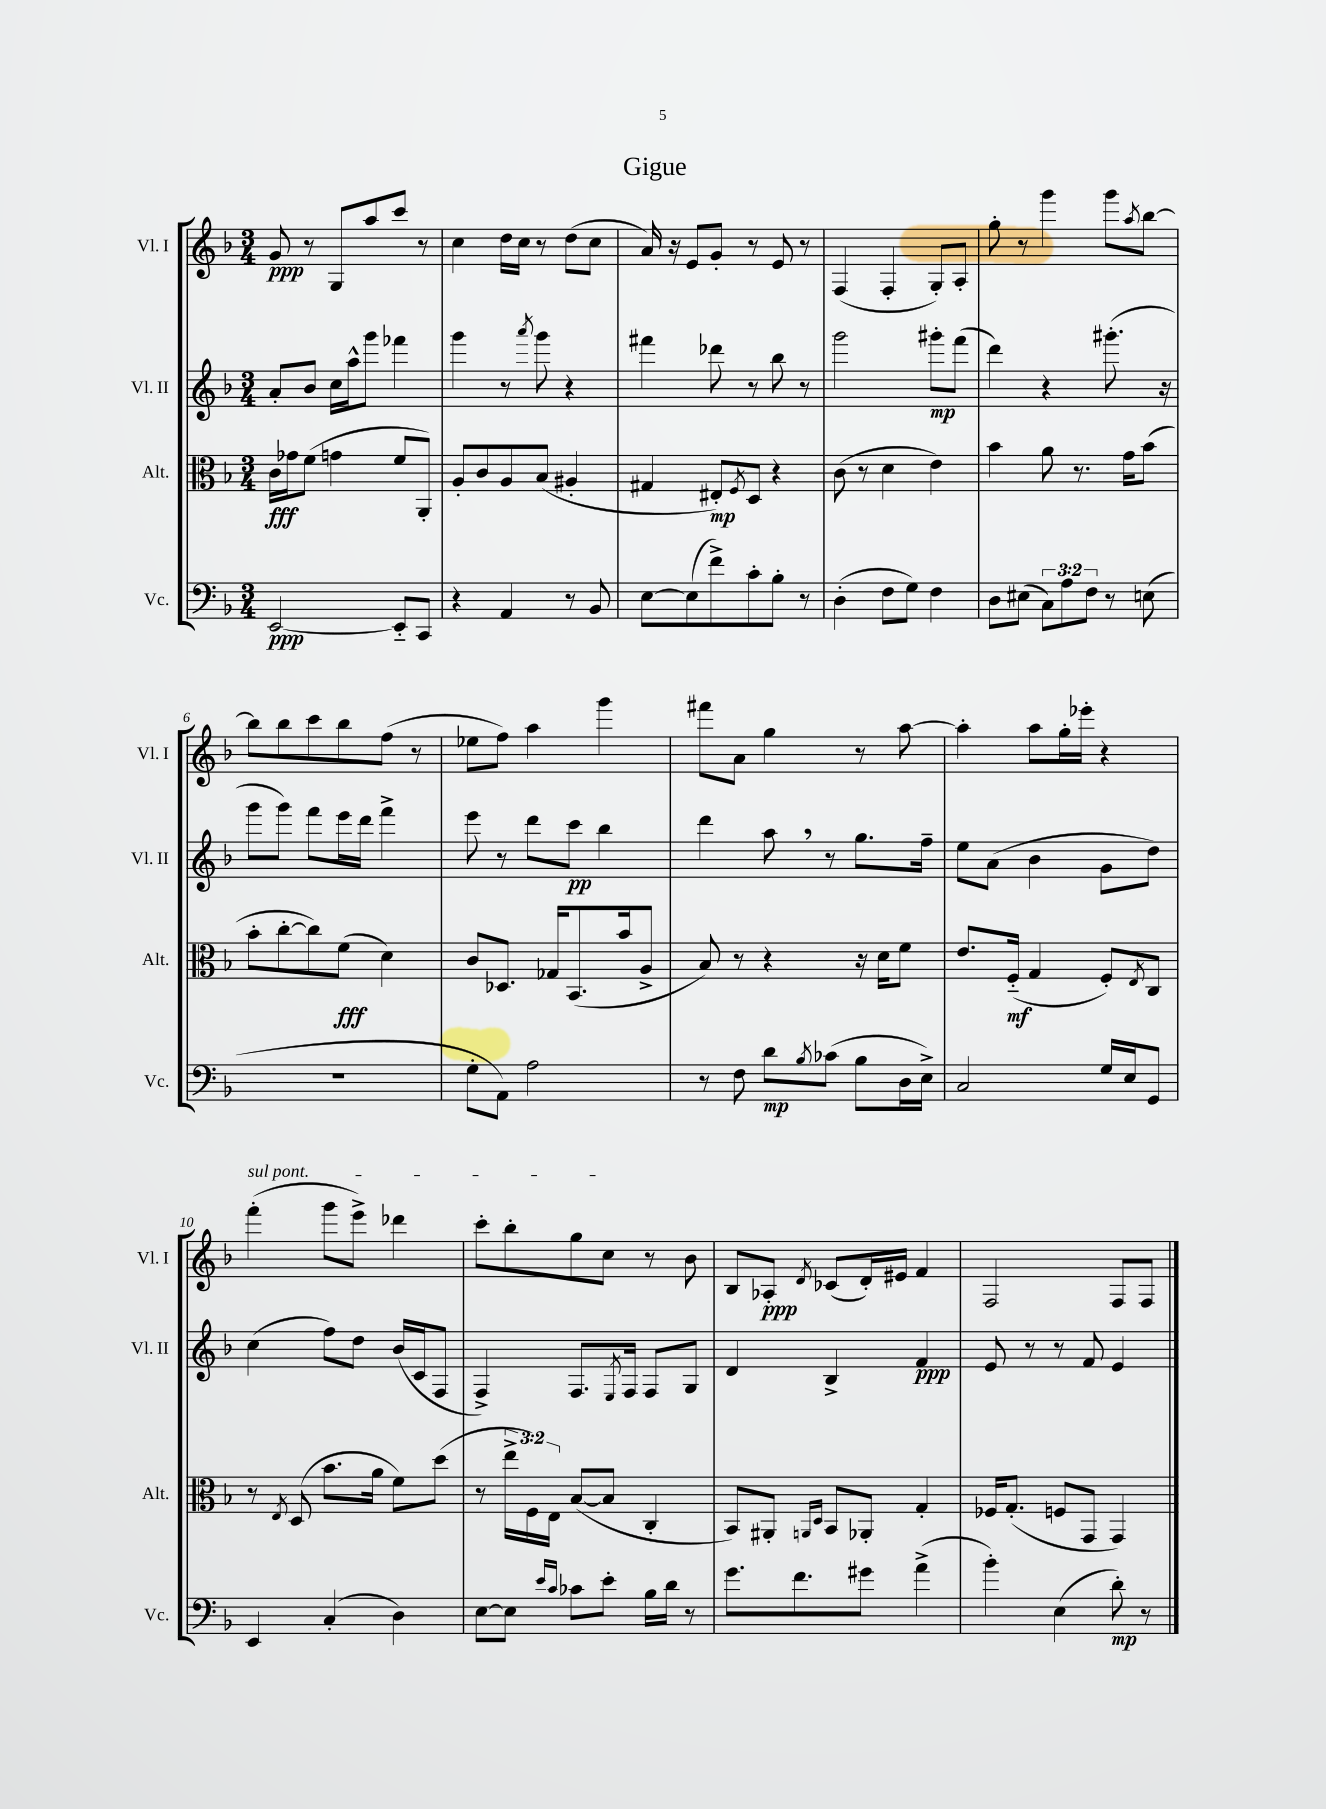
\header { title = "Gigue" }
<<
\new StaffGroup <<
\new Staff = "s0" \with { instrumentName = "Vl. I" shortInstrumentName = "Vl. I" } {
    \clef treble \key f \major \numericTimeSignature \time 3/4
    g'8\ppp r8 g8 a''8 c'''8 r8 |
    c''4 d''16 c''16 r8 d''8( c''8 |
    a'16) r16 e'8 g'8-. r8 e'8 r8 |
    f4( f4-. g8-.) a8-. |
    g''8-. r8 g'''4 g'''8 \acciaccatura { a''8 } bes''8~ |
    bes''8 bes''8 c'''8 bes''8 f''8( r8 |
    ees''8 f''8) a''4 g'''4 |
    fis'''8 a'8 g''4 r8 a''8~ |
    a''4-. a''8 g''16-. ees'''16-. r4 |
    \once \override TextSpanner.bound-details.left.text = \markup { \italic "sul pont." } f'''4-.\startTextSpan( g'''8 e'''8->) des'''4 |
    c'''8-. bes''8-. g''8 c''8\stopTextSpan r8 bes'8 |
    bes8 aes8-.\ppp \acciaccatura { d'8 } ces'8( d'16-.) eis'16 f'4 |
    f2 f8 f8 \bar "|." |
}
\new Staff = "s1" \with { instrumentName = "Vl. II" shortInstrumentName = "Vl. II" } {
    \clef treble \key f \major \numericTimeSignature \time 3/4
    a'8-. bes'8 c''16 a''16-^ g'''8 fes'''4 |
    g'''4 r8 \acciaccatura { a'''8 } g'''8 r4 |
    fis'''4 des'''8 r8 bes''8 r8 |
    g'''2 gis'''8-.\mp f'''8( |
    d'''4) r4 gis'''8.-.( r16 |
    g'''8 g'''8) f'''8 e'''16 d'''16 f'''4-> |
    e'''8 r8 d'''8 c'''8\pp bes''4 |
    d'''4 a''8 \breathe r8 g''8. f''16-- |
    e''8 a'8( bes'4 g'8 d''8) |
    c''4( f''8) d''8 bes'16( c'16 f8 |
    f4->) f8. \acciaccatura { e8 } f16 f8 g8 |
    d'4 bes4-> f'4\ppp |
    e'8 r8 r8 f'8 e'4 \bar "|." |
}
\new Staff = "s2" \with { instrumentName = "Alt." shortInstrumentName = "Alt." } {
    \clef alto \key f \major \numericTimeSignature \time 3/4 \override Staff.TupletNumber.text = #tuplet-number::calc-fraction-text
    c'16\fff ges'16 f'8( g'4 f'8 a,8-.) |
    a8-. c'8 a8 bes8( ais4-. |
    gis4 eis8-.\mp) \acciaccatura { f8 } d8 r4 |
    c'8( r8 d'4 e'4) |
    bes'4 a'8 r8. g'16 bes'8( |
    bes'8-. c''8~-. c''8) f'8\fff( d'4) |
    c'8 des8. ges16 bes,8.( bes'16 a8-> |
    bes8) r8 r4 r16 d'16 f'8 |
    e'8. f16-_\mf( g4 f8-.) \acciaccatura { e8 } c8 |
    r8 \acciaccatura { e8 } d8( bes'8. a'16 f'8) d''8( |
    r8 \tuplet 3/2 { e''16-> f16) e16 } bes8~( bes8 c4-. |
    bes,8) ais,8-. \grace { a,16 d16 } bes,8 aes,8-. g4-. |
    fes16 g8.-.( f8 g,8 g,4) \bar "|." |
}
\new Staff = "s3" \with { instrumentName = "Vc." shortInstrumentName = "Vc." } {
    \clef bass \key f \major \numericTimeSignature \time 3/4 \override Staff.TupletNumber.text = #tuplet-number::calc-fraction-text
    e,2~\ppp e,8-_ c,8 |
    r4 a,4 r8 bes,8 |
    e8~ e8( f'8->) c'8-. bes8-. r8 |
    d4-.( f8 g8) f4 |
    d8 eis8( \tuplet 3/2 { c8) a8 f8 } r8 e8( |
    R2. |
    g8-. a,8) a2 |
    r8 f8 d'8\mp \acciaccatura { bes8 } ces'8( bes8 d16 e16->) |
    c2 g16 e16 g,8 |
    e,4 c4-.( d4) |
    e8~ e8 \grace { e'16 c'16 } ces'8 e'8-. bes16 d'16 r8 |
    g'8. f'8. gis'8 a'4->( |
    bes'4-.) e4( d'8-.\mp) r8 \bar "|." |
}
>>
>>
